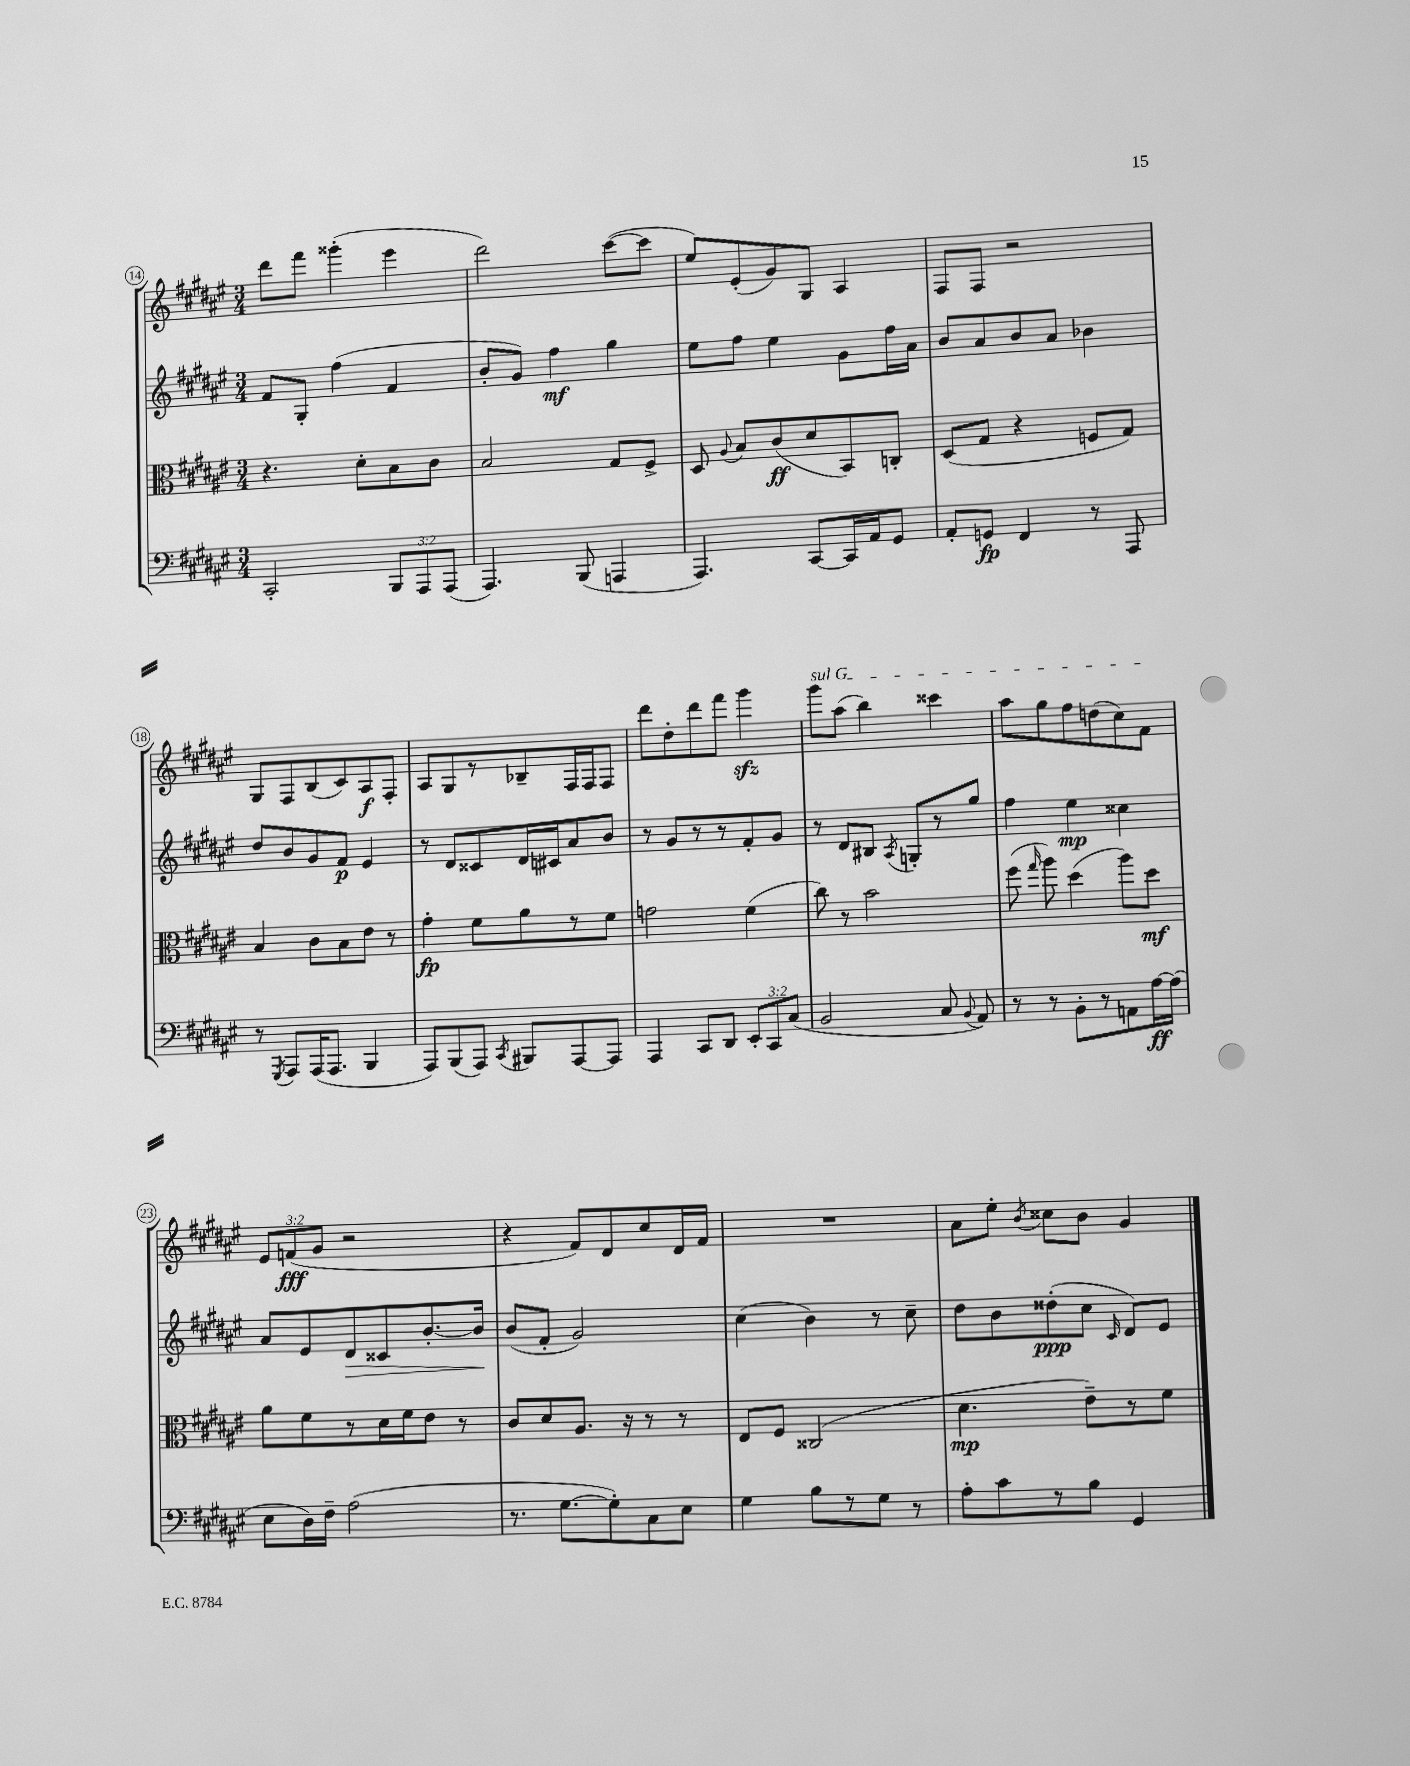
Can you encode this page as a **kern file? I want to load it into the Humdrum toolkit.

**kern	**kern	**kern	**kern
*staff4	*staff3	*staff2	*staff1
*clefF4	*clefC3	*clefG2	*clefG2
*k[f#c#g#d#a#e#]	*k[f#c#g#d#a#e#]	*k[f#c#g#d#a#e#]	*k[f#c#g#d#a#e#]
*M3/4	*M3/4	*M3/4	*M3/4
2CC#'	4.r	8f#	8ddd#
.	.	8G#'	8fff#
.	.	(4ff#	(4ggg##'
.	8d#'	.	.
12BBB	8B	4f#	4eee#
12AAA#	.	.	.
.	8c#	.	.
(12AAA#	.	.	.
=	=	=	=
4.AAA#)	2B	8b'	2ddd#)
.	.	8g#)	.
.	.	4ff#	.
(8BBB	.	.	.
4AAA	8G#	4gg#	([8ccc#
.	8F#^	.	8ccc#]
=	=	=	=
4.AAA#)	8D#	8ee#	8ee#)
.	8qqA#	.	.
.	8B	8ff#	(8e#'
.	(8c#	4ee#	8g#)
[8CC#	8d#	.	8G#
16CC#]	8BB)	8g#	4A#
16AA#	.	.	.
8GG#	8C'	16ff#	.
.	.	16a#	.
=	=	=	=
8AA#'	(8D#	8b	8F#
8GG	8G#	8a#	8F#
4FF#	4r	8b	2r
.	.	8a#	.
8r	8F	4b-	.
8AAA#	8G#)	.	.
=	=	=	=
8r	4B	8dd#	8G#
8qGGG#	.	.	.
8AAA#	.	8b	8F#
(16AAA#	8c#	8g#	(8B
8.AAA#	.	.	.
.	8B	8f#	8c#)
4BBB	8e#	4e#	8A#
.	8r	.	8F#'
=	=	=	=
8AAA#)	4g#'	8r	8A#
(8BBB	.	8d#	8G#
8AAA#)	8f#	8c##	8r
8qCC#	.	.	.
8BBB#	8a#	16d#	8B-~
.	.	16c#	.
[8AAA#	8r	8a#	16F#
.	.	.	16F#
8AAA#]	8f#	8b	8F#
=	=	=	=
4AAA#	2g	8r	8ddd#
.	.	8g#	8dd#'
8CC#	.	8r	8ddd#
8DD#	.	8r	8fff#
12EE#'	(4f#	8f#'	4ggg#
12CC#	.	.	.
.	.	8g#	.
(12C#	.	.	.
=	=	=	=
2BB	8cc#)	8r	8ggg#
.	8r	8d#	(8aa#
.	2b	8B#	4bb)
.	.	8qA#	.
.	.	8G'	.
8C#	.	8r	4ccc##
8qqBB	.	.	.
8AA#)	.	8gg#	.
=	=	=	=
8r	(8ff#	4ff#	8aa#
.	16qqgg#	.	.
8r	8aa#)	.	8gg#
8BB'	(4dd#	4ee#	8ff#
8r	.	.	(8dd
8AA	8aa#)	4cc##	8cc#)
[16A#	8dd#	.	8f#
(16A#]	.	.	.
=	=	=	=
8E#	8a#	8a#	12e#
.	.	.	(12f
16D#)	8f#	8e#	.
.	.	.	12g#
16F#~	.	.	.
(2A#	8r	8d#	2r
.	16d#	8c##	.
.	16f#	.	.
.	8e#	[8.b'	.
.	8r	.	.
.	.	16b]	.
=	=	=	=
8.r	8c#	(8b	4r
.	8d#	8f#'	.
[8.G#	.	.	.
.	8.A#	2g#)	8f#)
8G#'])	.	.	8d#
.	16r	.	.
8C#	8r	.	8cc#
8E#	8r	.	16d#
.	.	.	16f#
=	=	=	=
4G#	8E#	(4cc#	2.r
.	8F#	.	.
8B	(2C##	4b)	.
8r	.	.	.
8G#	.	8r	.
8r	.	8cc#~	.
=	=	=	=
8A#'	4.d#	8dd#	8a#
8c#	.	8b	8ee#'
.	.	.	8qb
8r	.	(8dd##'	8cc##
8B	8e#~)	8cc#	8b
.	.	16qqc#	.
4GG#	8r	8d#)	4g#
.	8f#	8e#	.
==	==	==	==
*-	*-	*-	*-
